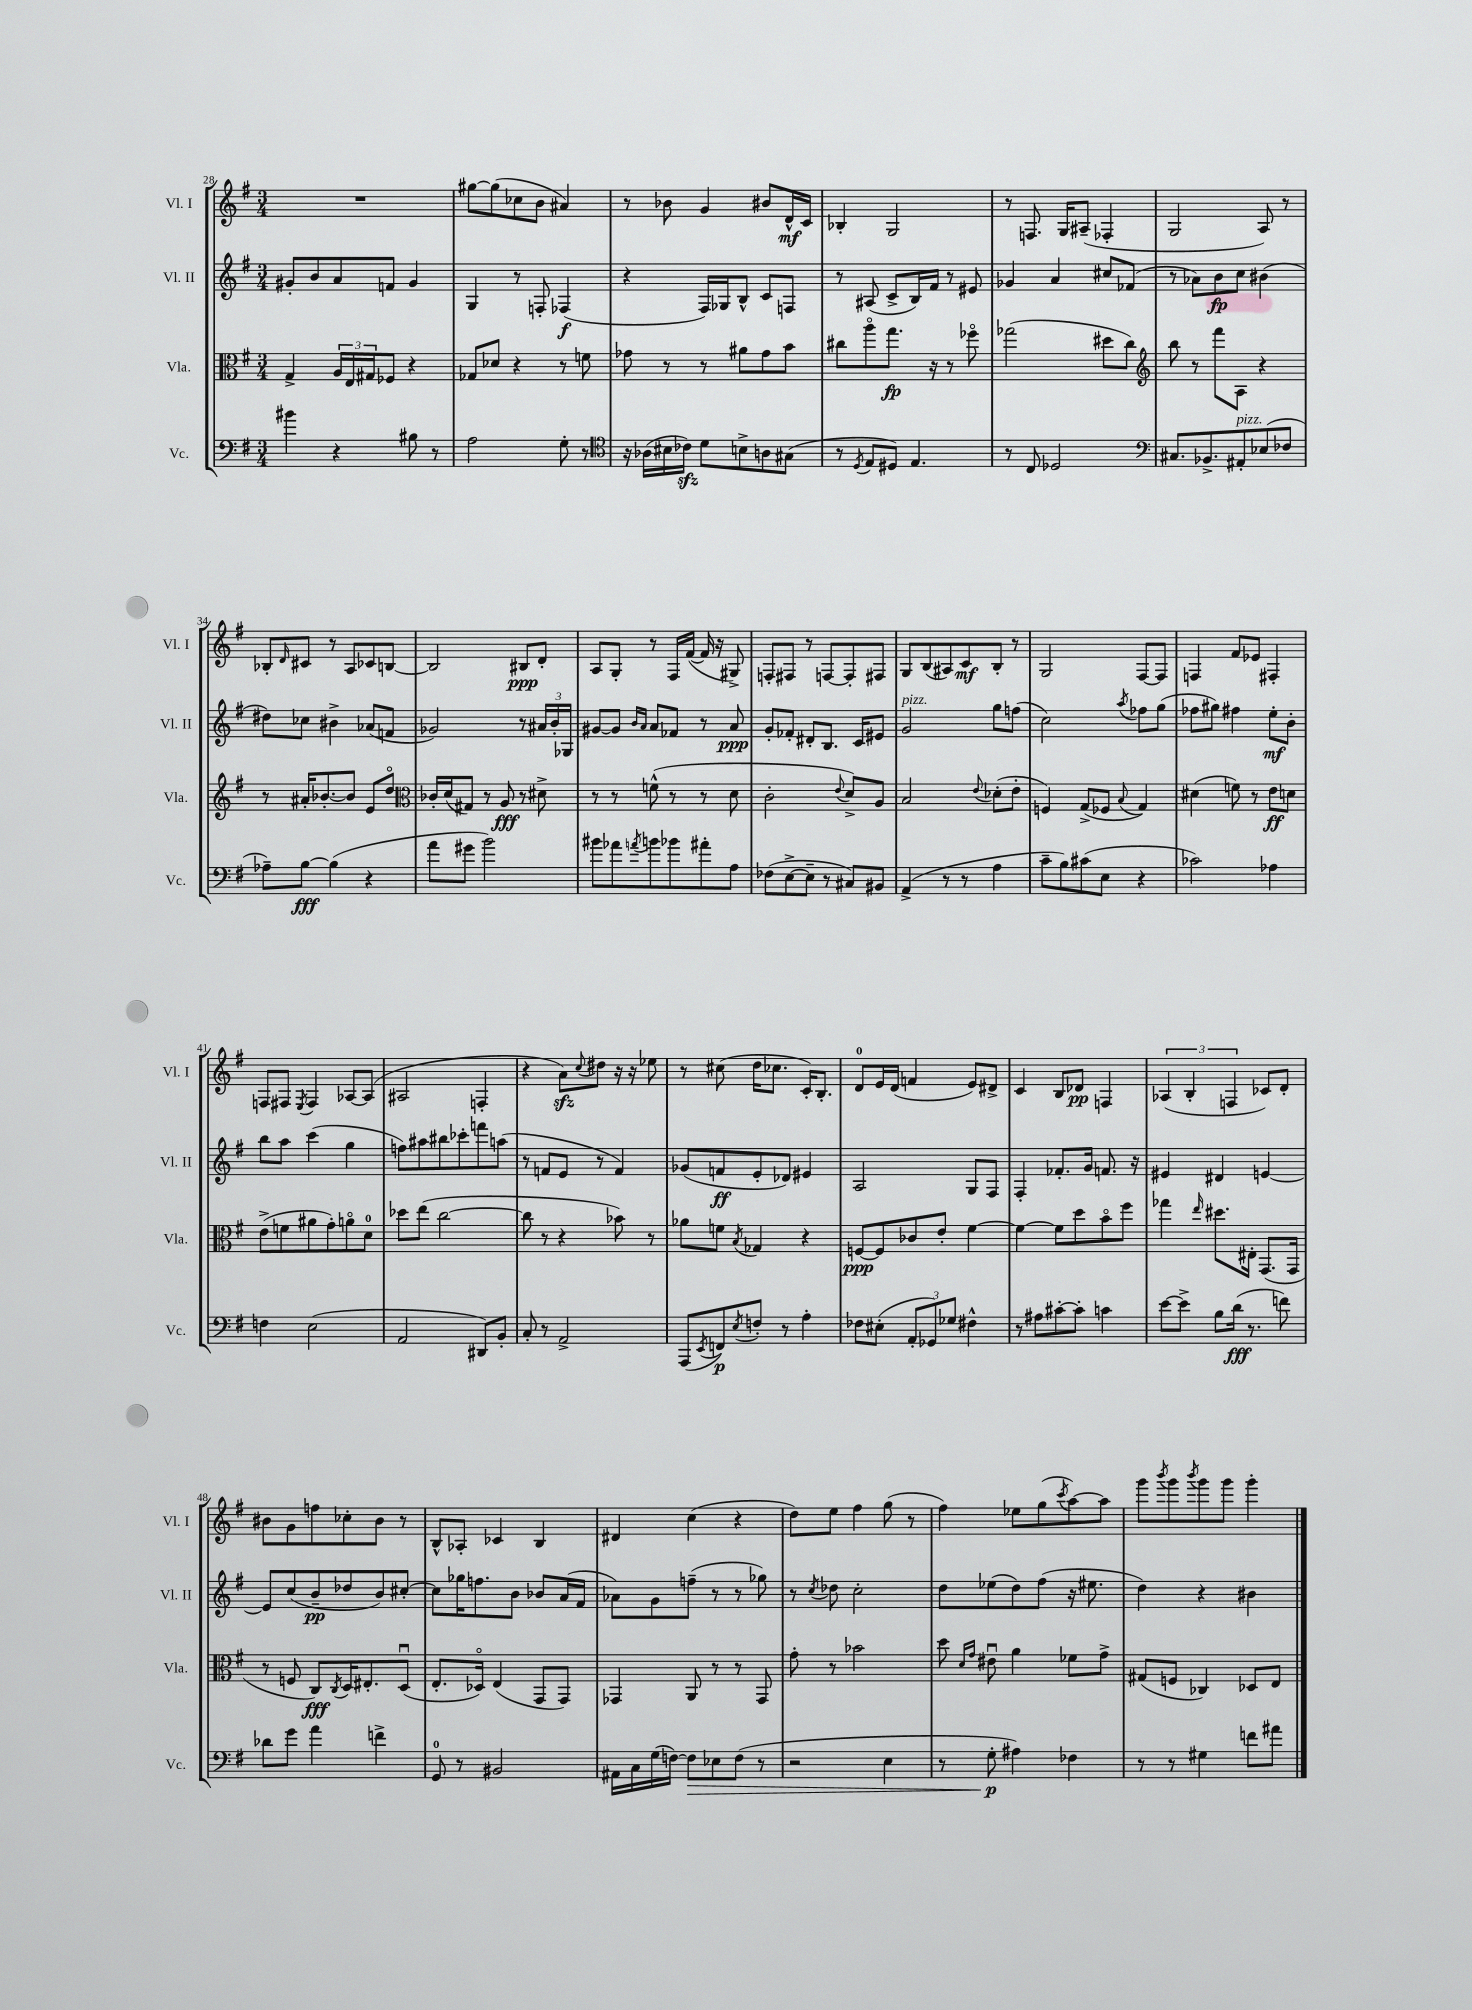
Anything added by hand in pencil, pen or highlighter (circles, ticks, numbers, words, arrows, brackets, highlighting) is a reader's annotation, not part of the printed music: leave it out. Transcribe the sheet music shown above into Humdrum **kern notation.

**kern	**kern	**kern	**kern
*staff4	*staff3	*staff2	*staff1
*clefF4	*clefC3	*clefG2	*clefG2
*k[f#]	*k[f#]	*k[f#]	*k[f#]
*M3/4	*M3/4	*M3/4	*M3/4
4b#	4G^	8g#'	2.r
.	.	8b	.
4r	24A	8a	.
.	24E	.	.
.	24G#	.	.
.	8F-	8f	.
8B#	4r	4g#	.
8r	.	.	.
=	=	=	=
2A	8G-	4G	[8gg#
.	8d-	.	(8gg#]
.	4r	8r	8cc-
.	.	8F'	8b
8G'	8r	(4F-	4a#)
8r	8f	.	.
=	=	=	=
*clefC4	*	*	*
16r	8g-	4r	8r
(16A-	.	.	.
16B#	8r	.	8b-
16c-)	.	.	.
8d	8r	16F#)	4g
.	.	16G-	.
8B^	8a#	8B^^	.
8A	8g-	8c	8b#
(8G#	8b	8F	16d^^
.	.	.	16c
=	=	=	=
8r	8cc#	8r	4B-'
8qD	.	.	.
8E	8aao	(8A#	.
8D#)	8.gg	8c^	2G
4.E	.	16B)	.
.	16r	16f#	.
.	8r	8r	.
.	8ff-o	8e#	.
=	=	=	=
8r	(2gg-	4g-	8r
8C	.	.	8.F
2D-	.	4a	.
.	.	.	16G
.	.	.	(8A#~
.	8dd#	8cc#	4F-'
.	8cc)	(8f-	.
=	=	=	=
*clefF4	*clefG2	*	*
8.C#	8bb	8r	2G
.	8r	8a-)	.
8.BB-^	.	.	.
.	8fff#	8b	.
8AA#'	8A	8cc	.
(8E-	4r	(4b#	8A)
8F-	.	.	8r
=	=	=	=
8A-~)	8r	8dd#)	8B-'
.	.	.	16qqd
[8B	16a#'	8cc-	8c#
.	[8.b-'	.	.
(4B]	.	4b#^	8r
.	8b-]	.	8A
4r	8e	(8a-	8c-
.	8ddo	8f	[8B
=	=	=	=
*	*clefC3	*	*
8a	16c-'	2g-)	2B]
.	(16d	.	.
8g#	8G#)	.	.
2b)	8r	.	.
.	8A	.	.
.	8r	8r	8B#
.	8d#^	24a#	8d'
.	.	24b'	.
.	.	24G-	.
=	=	=	=
8b#	8r	[8g#	8A
8a-	8r	8g#]	8G'
.	.	16qqb	.
8qa	.	16qqa	.
8b	(8f^^	8a	8r
8b-	8r	8f-	16F#
.	.	.	([16f#
8a#'	8r	8r	16f#]
.	.	.	16r
8A	8d	8a	8G#^)
=	=	=	=
(8F-	2c'	8g'	8F'
[8E^	.	8f-'	8F#
8E~]	.	8d#'	8r
8r	.	8.B	[8F
.	8qqe	.	.
8C#)	8d^)	.	8F']
.	.	16c	.
8BB#	8A	8e#	8F#
=	=	=	=
(4AA^	2B	2g	8G
.	.	.	(8B
8r	.	.	8A#)
8r	.	.	8c
.	8qqe	.	.
4A	(8d-'	8gg	8B'
.	8e'	(8ff	8r
=	=	=	=
8c~	4F)	2cc)	2G
8B)	.	.	.
(8c#	(8G^	.	.
8E	8F-	.	.
.	8qqB	8qaa	.
4r	4G)	8ff-	[8F#
.	.	(8gg	8F#]
=	=	=	=
2c-)	(4d#	8ff-	4F
.	.	8gg#)	.
.	8f)	4ff#	8f#
.	8r	.	8e-
4A-	8e	8ee'	4F#'
.	8d	8b'	.
=	=	=	=
4F	(8e^	8bb	8F
.	8f	8aa	8F#
.	.	.	8qE
(2E	8a#	(4ccc	4F#
.	8g')	.	.
.	8ao	4gg	[8A-
.	8d	.	(8A-]
=	=	=	=
2AA	8dd-	8ff)	2A#
.	(8ee	8aa#	.
.	[2cc	8bb#	.
.	.	8ccc-'	.
8DD#)	.	8fff	4F'
8BB'	.	(8aa	.
=	=	=	=
8C'	8cc]	8r	4r
8r	8r	8f	.
2AA^	4r	8e	8a)
.	.	.	8qqcc
.	.	8r	8dd#
.	8b-)	4f)	16r
.	.	.	16r
.	8r	.	8ee-
=	=	=	=
(8AAA	8a-	(8g-	8r
8qEE	.	.	.
8FF)	8f	8f	(8cc#
8qE	8qB	.	.
8F'	4G-	8e'	16dd
.	.	.	8.cc-
8r	.	8d-)	.
4A'	4r	4e#	16c')
.	.	.	8.B'
=	=	=	=
8F-	[8F	2A	8d
(8E#'	8F]	.	16e
.	.	.	(16d
12AA'	8c-	.	4f
12GG-)	.	.	.
.	8e'	.	.
12G-	.	.	.
4F#^^	[4f#	8G	8e)
.	.	8F#	8d#^
=	=	=	=
8r	4f#_	4F#'	4c
8A#	.	.	.
[8c#'	8f#]	8.f-'	8B
8c#']	8dd	.	8d-
.	.	16g	.
4c	8bo	8.f	4F
.	8ff#	.	.
.	.	16r	.
=	=	=	=
[8e	4gg-	4e#	(6A-
8e^]	.	.	.
.	.	.	6B'
.	16qqee	.	.
8B	8.dd#	4d#	.
.	.	.	6F
(16d	.	.	.
8.r	16E#'	.	.
.	(8.GG	[4e	8c-)
8f)	.	.	8d'
.	16GG	.	.
=	=	=	=
8d-	8r	8e]	8b#
8g	8F	(8cc	8g
4a	8C)	8b~	8ff
.	8qC	.	.
.	16D	8dd-	8cc-'
.	8.E#'	.	.
4f^	.	8b)	8b#
.	(8Du	[8cc#'	8r
=	=	=	=
8GG	8.E'	8cc#]	8B^^
8r	.	16gg-	8A-'
.	16D-o)	8.ff	.
2BB#	(4E	.	4c-
.	.	8b	.
.	8GG	8b-	4B
.	8GG)	(16a	.
.	.	16f#	.
=	=	=	=
16AA#	4GG-	8a-)	4d#
16C	.	.	.
(16G	.	8g	.
[16F)	.	.	.
8F]	8AA	(8ff~	(4cc
8E-	8r	8r	.
(8F	8r	8r	4r
8r	8GG-	8gg-)	.
=	=	=	=
2r	8g'	8r	8dd)
.	.	8qcc	.
.	8r	8dd-	8ee
.	2b-	2cc'	4ff#
4E	.	.	(8gg
.	.	.	8r
=	=	=	=
8r	8dd	8dd	4ff#)
.	16qqd	.	.
.	16qqg	.	.
8G'	8e#u	(8ee-	.
4A#)	4a	8dd)	8ee-
.	.	(8ff#	(8gg
.	.	.	8qccc
4F-	8f-	16r	[8aa)
.	.	8.ee#	.
.	8g^	.	8aa]
=	=	=	=
8r	(8G#	4dd)	8ggg
.	.	.	8qbbb
8r	8F	.	8ggg
.	.	.	8qbbb
4G#	4C-)	4r	8ggg
.	.	.	8ggg
8f	8D-	4b#	4ggg'
8a#	8E	.	.
==	==	==	==
*-	*-	*-	*-
